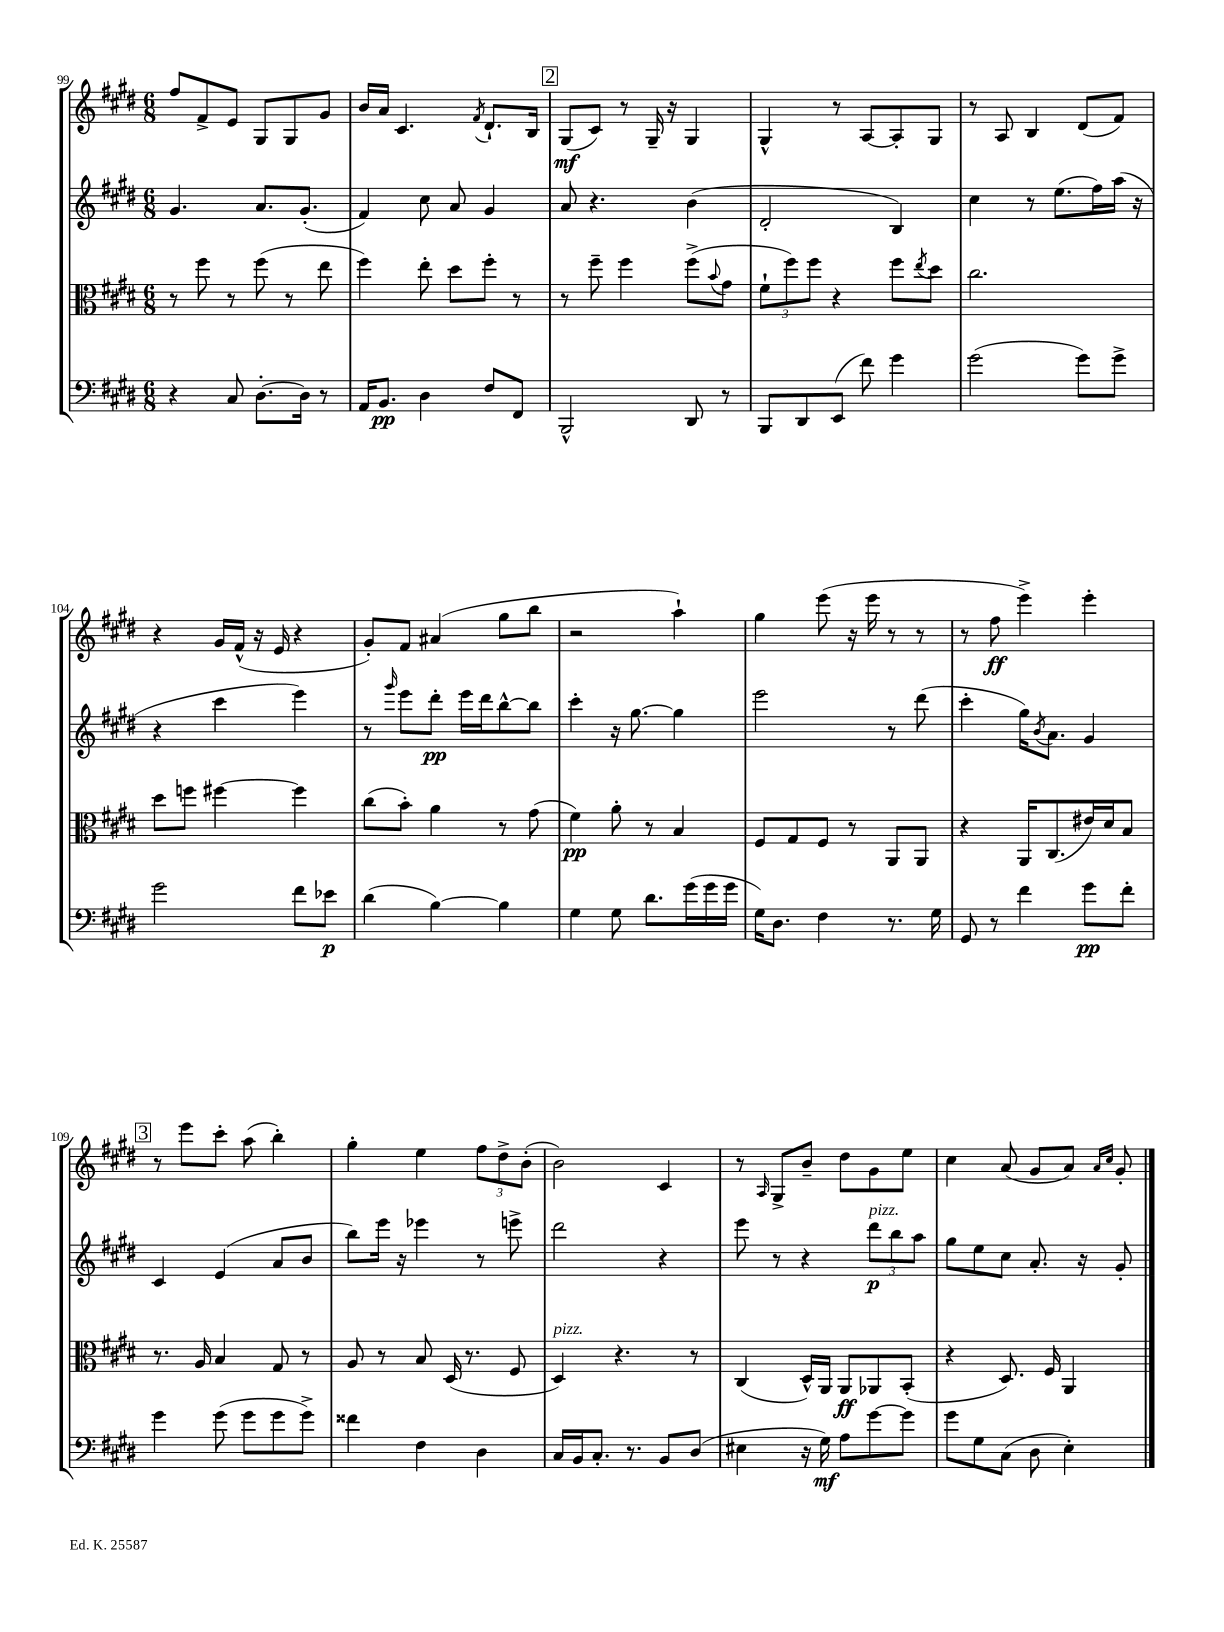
<<
\new StaffGroup <<
\new Staff = "s0" {
    \clef treble \key e \major \numericTimeSignature \time 6/8
    fis''8 fis'8-> e'8 gis8 gis8 gis'8 |
    b'16 a'16 cis'4. \acciaccatura { fis'8 } dis'8.-! b16 |
    \mark \markup { \box "2" } gis8\mf( cis'8) r8 gis16-- r16 gis4 |
    gis4-^ r8 a8~ a8-. gis8 |
    r8 a8 b4 dis'8( fis'8) |
    r4 gis'16 fis'16-^( r16 e'16 r4 |
    gis'8-.) fis'8 ais'4( gis''8 b''8 |
    r2 a''4-!) |
    gis''4 e'''8( r16 e'''16 r8 r8 |
    r8 fis''8\ff e'''4->) e'''4-. |
    \mark \markup { \box "3" } r8 e'''8 cis'''8-. a''8( b''4-.) |
    gis''4-. e''4 \tuplet 3/2 { fis''8 dis''8-> b'8-.( } |
    b'2) cis'4 |
    r8 \grace { a16 } gis8-> b'8-- dis''8 gis'8 e''8 |
    cis''4 a'8( gis'8 a'8) \grace { a'16 cis''16 } gis'8-. \bar "|." |
}
\new Staff = "s1" {
    \clef treble \key e \major \numericTimeSignature \time 6/8
    gis'4. a'8. gis'8.-.( |
    fis'4) cis''8 a'8 gis'4 |
    \mark \markup { \box "2" } a'8 r4. b'4( |
    dis'2-. b4) |
    cis''4 r8 e''8.( fis''16) a''16( r16 |
    r4 cis'''4 e'''4) |
    r8 \grace { gis'''16 } e'''8 dis'''8-.\pp e'''16 dis'''16 b''8~-^ b''8 |
    cis'''4-. r16 gis''8.~ gis''4 |
    e'''2 r8 dis'''8( |
    cis'''4-. gis''16) \acciaccatura { b'8 } a'8. gis'4 |
    \mark \markup { \box "3" } cis'4 e'4( a'8 b'8 |
    b''8) e'''16 r16 ees'''4 r8 e'''8-> |
    dis'''2 r4 |
    e'''8 r8 r4 \tuplet 3/2 { dis'''8\p^\markup { \italic "pizz." } b''8 a''8 } |
    gis''8 e''8 cis''8 a'8.-. r16 gis'8-. \bar "|." |
}
\new Staff = "s2" {
    \clef alto \key e \major \numericTimeSignature \time 6/8
    r8 fis''8 r8 fis''8( r8 e''8 |
    fis''4) e''8-. dis''8 fis''8-. r8 |
    \mark \markup { \box "2" } r8 fis''8-- fis''4 fis''8->( \appoggiatura { b'8 } gis'8 |
    \tuplet 3/2 { fis'8-! fis''8) fis''8 } r4 fis''8 \acciaccatura { e''8 } dis''8 |
    cis''2. |
    dis''8 f''8 fis''4~ fis''4 |
    cis''8( b'8-.) a'4 r8 gis'8( |
    fis'4\pp) a'8-. r8 b4 |
    fis8 gis8 fis8 r8 a,8 a,8 |
    r4 a,16 cis8.( eis'16) dis'16 b8 |
    \mark \markup { \box "3" } r8. a16 b4 gis8 r8 |
    a8 r8 b8 dis16( r8. fis8 |
    dis4^\markup { \italic "pizz." }) r4. r8 |
    cis4( dis16-^) a,16 a,8\ff aes,8 b,8-.( |
    r4 dis8.) fis16 a,4 \bar "|." |
}
\new Staff = "s3" {
    \clef bass \key e \major \numericTimeSignature \time 6/8
    r4 cis8 dis8.~-. dis16 r8 |
    a,16 b,8.\pp dis4 fis8 fis,8 |
    \mark \markup { \box "2" } b,,2-^ dis,8 r8 |
    b,,8 dis,8 e,8( fis'8) gis'4 |
    gis'2( gis'8) gis'8-> |
    gis'2 fis'8 ees'8\p |
    dis'4( b4~) b4 |
    gis4 gis8 dis'8. gis'16( gis'16 gis'16 |
    gis16) dis8. fis4 r8. gis16 |
    gis,8 r8 fis'4 gis'8\pp fis'8-. |
    \mark \markup { \box "3" } gis'4 gis'8( gis'8 gis'8 gis'8->) |
    fisis'4 fis4 dis4 |
    cis16 b,16 cis8.-. r8. b,8 dis8( |
    eis4 r16 gis16\mf) a8 gis'8~ gis'8 |
    gis'8 gis8 cis8( dis8 e4-.) \bar "|." |
}
>>
>>
\layout { \context { \Score currentBarNumber = #99 } }
